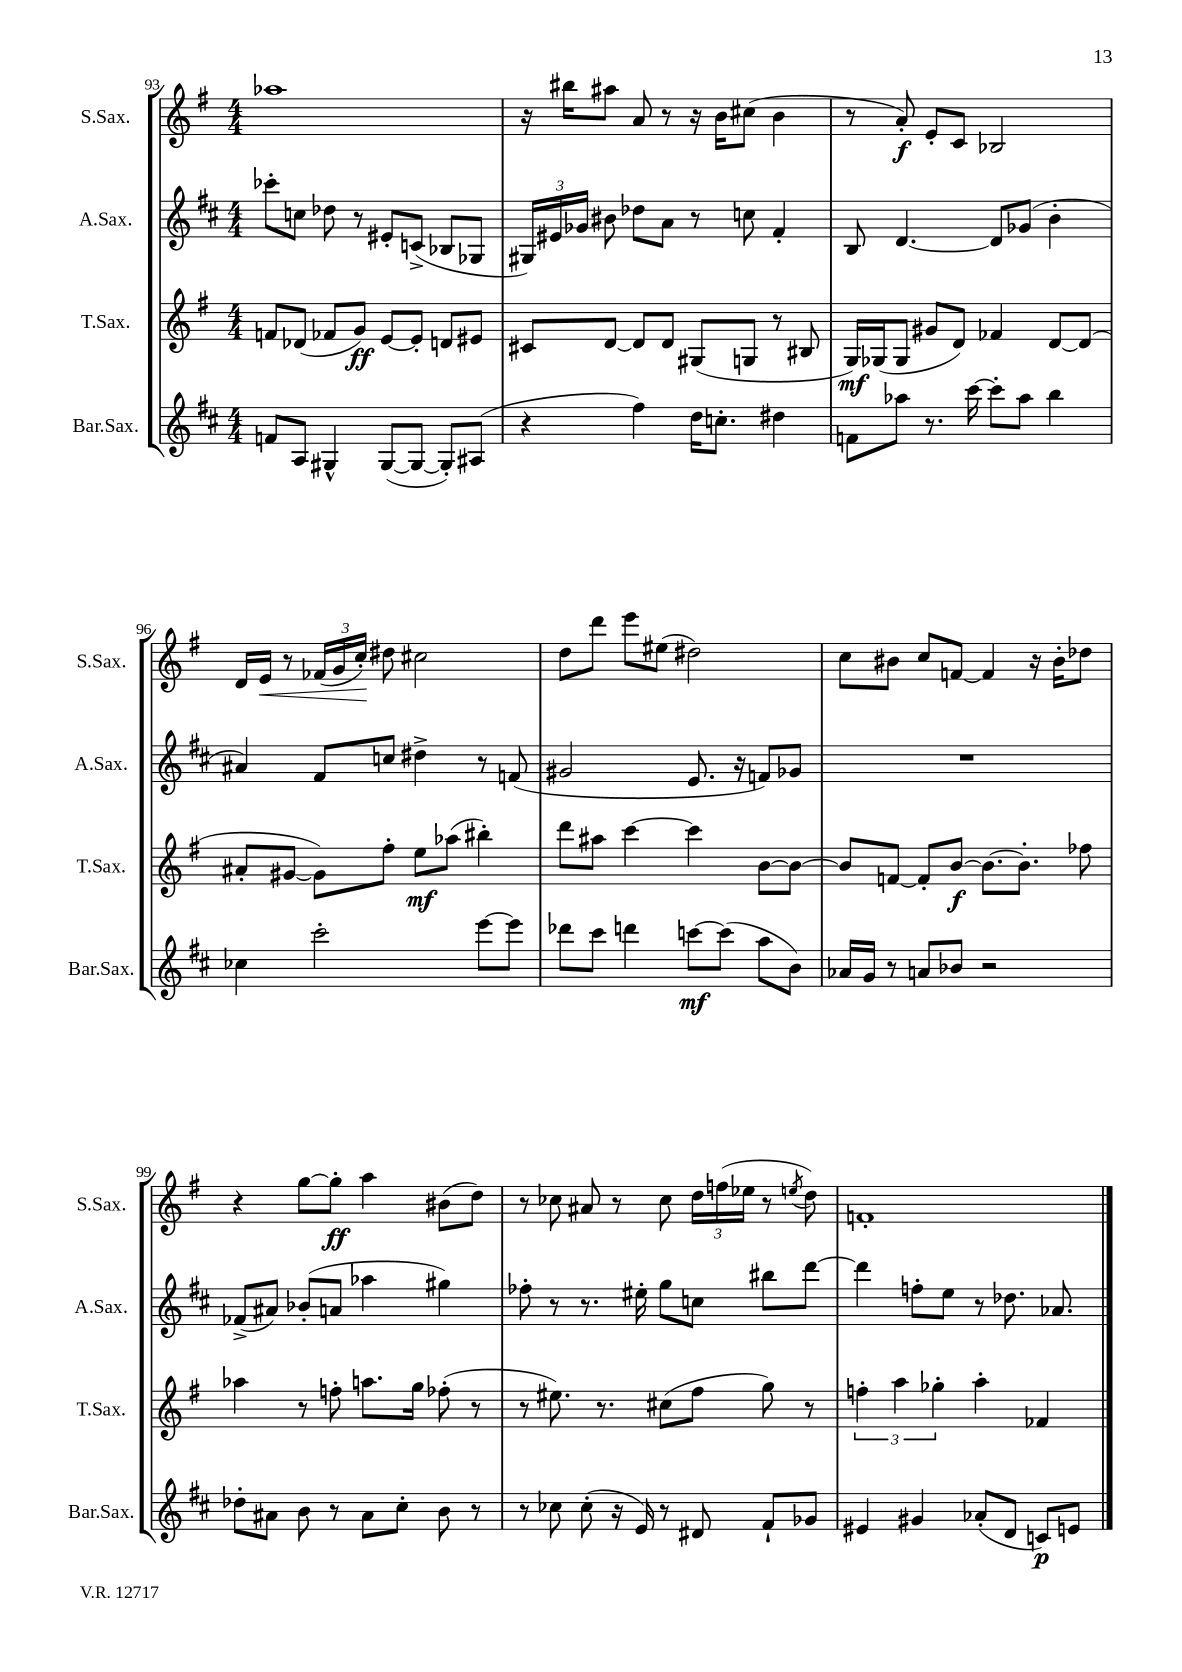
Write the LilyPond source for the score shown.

<<
\new StaffGroup <<
\new Staff = "s0" \with { instrumentName = "S.Sax." shortInstrumentName = "S.Sax." } {
    \clef treble \key g \major \numericTimeSignature \time 4/4
    \autoBeamOff aes''1 |
    r16 bis''16[ ais''8] a'8 r8 r16 b'16[ cis''8]( b'4 |
    r8 a'8-.\f) e'8[-. c'8] bes2 |
    d'16[ e'16]\< r8 \tuplet 3/2 { fes'16[( g'16 c''16]-.\!) } dis''8 cis''2 |
    d''8[ d'''8] e'''8[ eis''8]( dis''2) |
    c''8[ bis'8] c''8[ f'8]~ f'4 r16 bis'16[-. des''8] |
    r4 g''8[~ g''8]-.\ff a''4 bis'8[( d''8]) |
    r8 ces''8 ais'8 r8 ces''8 \tuplet 3/2 { d''16[ f''16( ees''16] } r8 \acciaccatura { e''8 } d''8) |
    f'1-. \bar "|." |
}
\new Staff = "s1" \with { instrumentName = "A.Sax." shortInstrumentName = "A.Sax." } {
    \clef treble \key d \major \numericTimeSignature \time 4/4
    \autoBeamOff ces'''8[-. c''8] des''8 r8 eis'8[-. c'8]->( bes8[ ges8] |
    \tuplet 3/2 { gis16[) eis'16 ges'16] } bis'8 des''8[ a'8] r8 c''8 fis'4-. |
    b8 d'4.~ d'8[ ges'8]( b'4-. |
    ais'4) fis'8[ c''8] dis''4-> r8 f'8( |
    gis'2 e'8. r16 f'8[) ges'8] |
    R1 |
    fes'8[->( ais'8]) bes'8[-.( a'8] aes''4 gis''4) |
    fes''8-. r8 r8. eis''16-. g''8[ c''8] bis''8[ d'''8]~ |
    d'''4 f''8[-. e''8] r8 des''8. aes'8. \bar "|." |
}
\new Staff = "s2" \with { instrumentName = "T.Sax." shortInstrumentName = "T.Sax." } {
    \clef treble \key g \major \numericTimeSignature \time 4/4
    \autoBeamOff f'8[ des'8]( fes'8[ g'8]\ff) e'8[~ e'8]-. d'8[ eis'8] |
    cis'8[ d'8]~ d'8[ d'8] gis8[( g8] r8 bis8 |
    g16[\mf) ges16( ges8] gis'8[ d'8]) fes'4 d'8[~ d'8]( |
    ais'8[-. gis'8]~ gis'8[) fis''8]-. e''8[\mf aes''8]( bis''4-.) |
    d'''8[ ais''8] c'''4~ c'''4 b'8[~ b'8]~ |
    b'8[ f'8]~ f'8[-. b'8]~\f b'8.[~ b'8.]-. fes''8 |
    aes''4 r8 f''8-. a''8.[ g''16] fes''8-.( r8 |
    r8 eis''8.) r8. cis''8[( fis''8] g''8) r8 |
    \tuplet 3/2 { f''4-. a''4 ges''4-. } a''4-. fes'4 \bar "|." |
}
\new Staff = "s3" \with { instrumentName = "Bar.Sax." shortInstrumentName = "Bar.Sax." } {
    \clef treble \key d \major \numericTimeSignature \time 4/4
    \autoBeamOff f'8[ a8] gis4-^ gis8[~( gis8]~ gis8[-.) ais8]( |
    r4 fis''4) d''16[ c''8.]-. dis''4 |
    f'8[ aes''8] r8. cis'''16~ cis'''8[-. aes''8] b''4 |
    ces''4 cis'''2-. e'''8[~ e'''8] |
    des'''8[ cis'''8] d'''4 c'''8[~\mf c'''8]( a''8[ b'8]) |
    aes'16[ g'16] r8 a'8[ bes'8] r2 |
    des''8[-. ais'8] b'8 r8 ais'8[ cis''8]-. b'8 r8 |
    r8 ces''8 ces''8-.( r16 e'16) r8 dis'8 fis'8[-! ges'8] |
    eis'4 gis'4 aes'8[-.( d'8] c'8[\p) e'8] \bar "|." |
}
>>
>>
\layout { \context { \Score currentBarNumber = #93 } }
